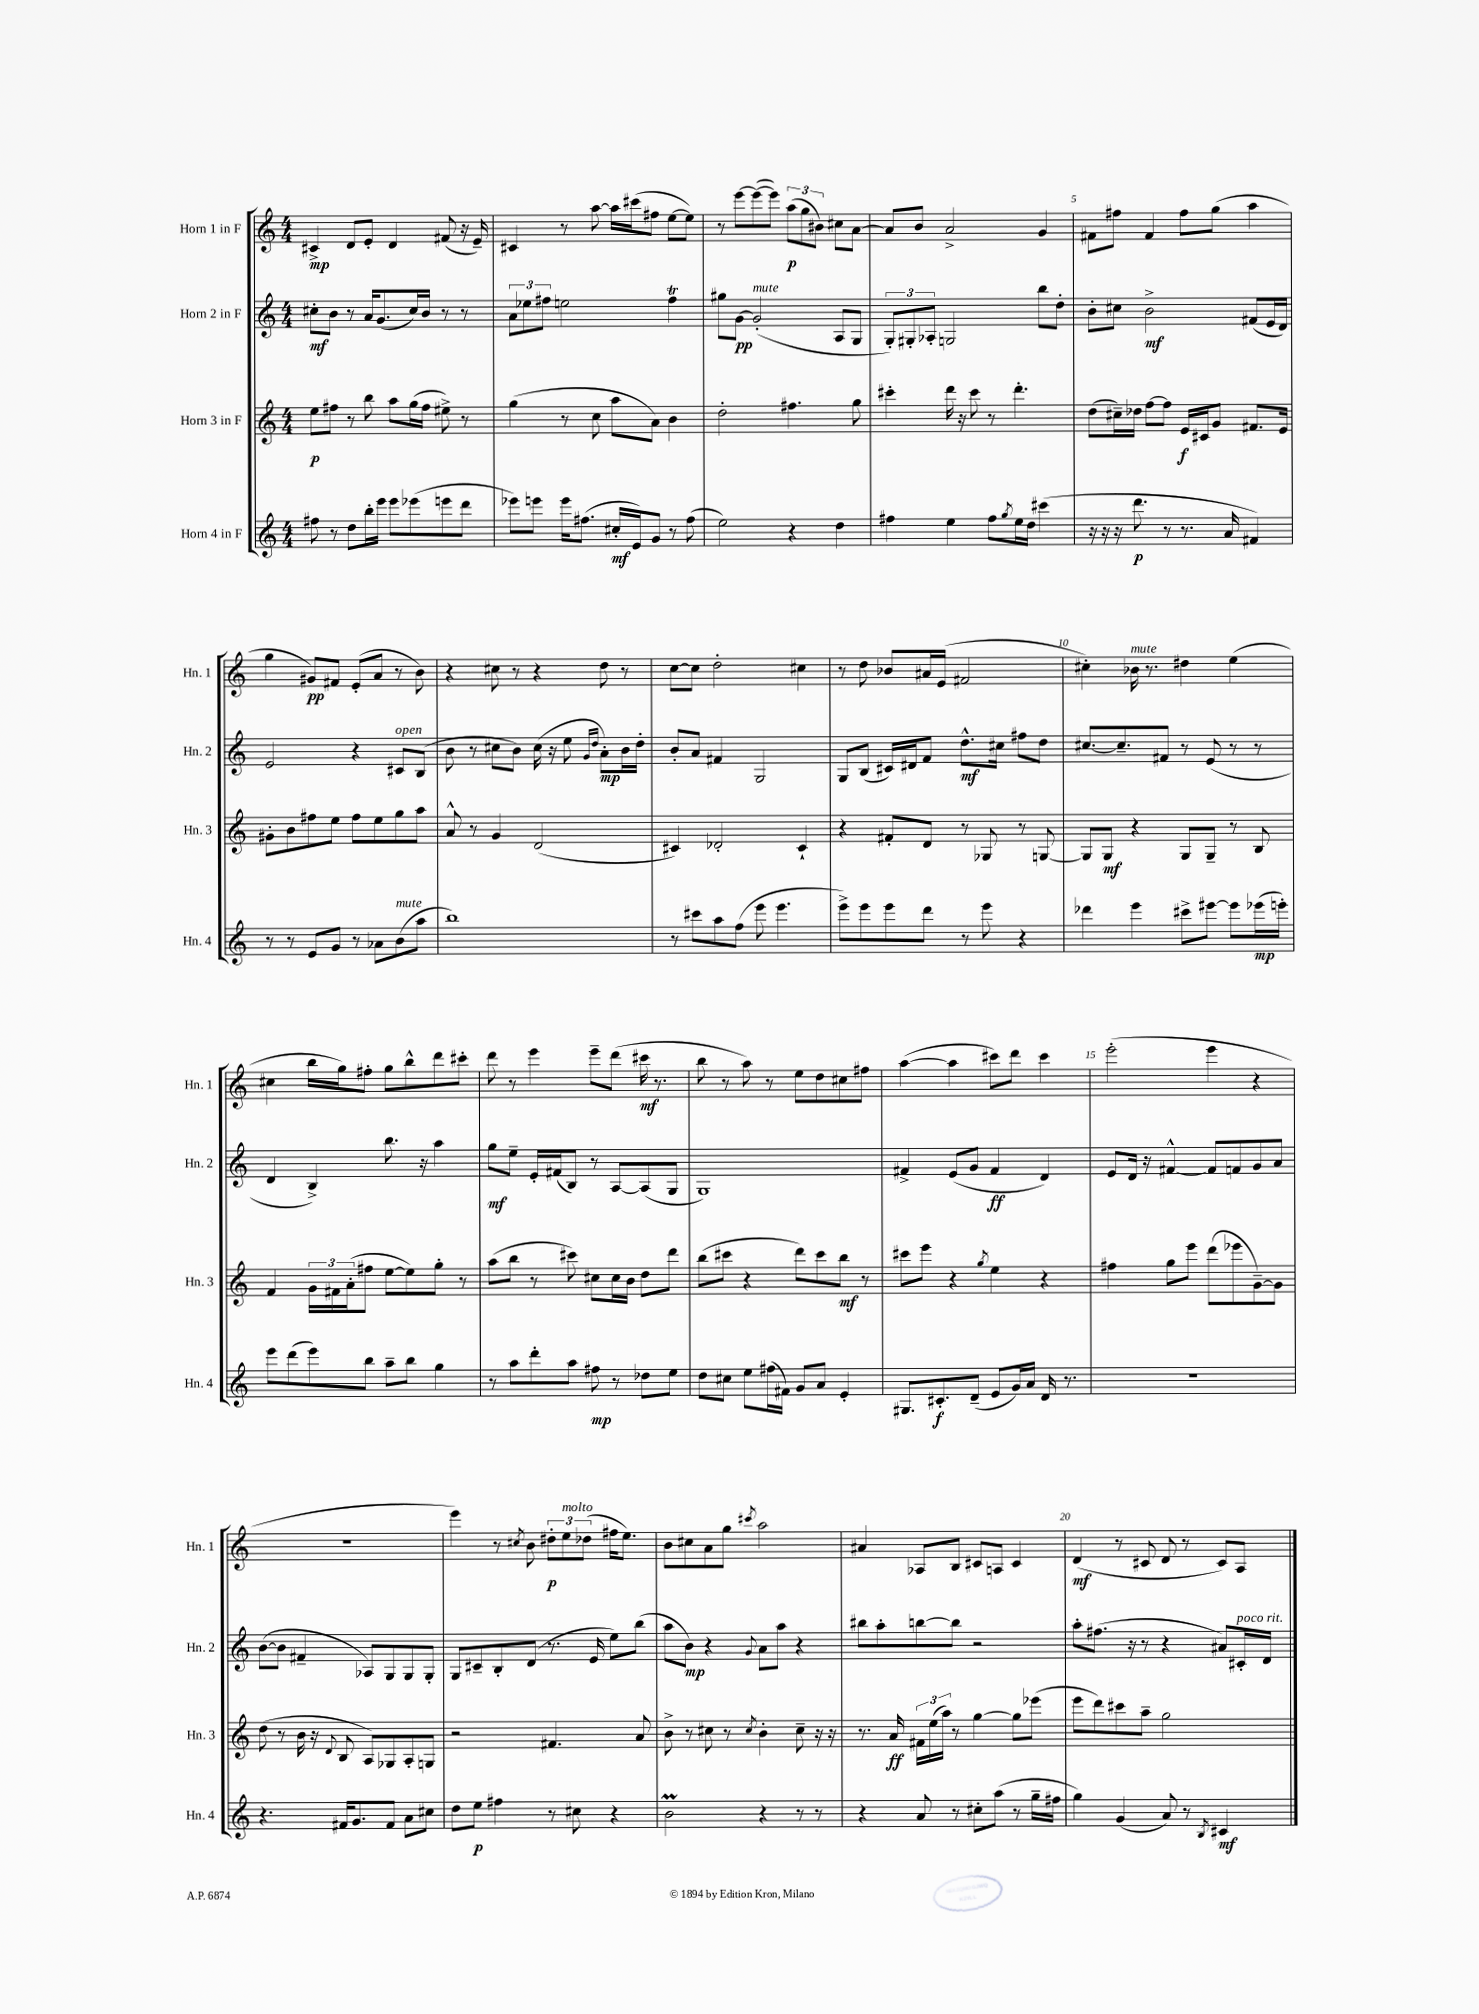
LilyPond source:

<<
\new StaffGroup <<
\new Staff = "s0" \with { instrumentName = "Horn 1 in F" shortInstrumentName = "Hn. 1" } {
    \clef treble \key c \major \numericTimeSignature \time 4/4
    cis'4->\mp d'8 e'8-. d'4 fis'8( r16 e'16--) |
    cis'4 r8 a''8~ a''16 cis'''16( fis''8 e''8~ e''8) |
    r8 e'''8~ e'''8~( e'''8) \tuplet 3/2 { a''8\p( g''8 bis'8) } cis''8 a'8~ |
    a'8 b'8 a'2-> g'4 |
    fis'8 fis''8 fis'4 fis''8 g''8( a''4 |
    g''4 gis'8\pp) fis'8 e'8-.( a'8 r8 b'8) |
    r4 cis''8 r8 r4 d''8 r8 |
    c''8~ c''8 d''2-. cis''4 |
    r8 d''8 bes'8 ais'16 e'16( fis'2 |
    cis''4-.) bes'16^\markup { \italic "mute" } r8. dis''4 e''4( |
    cis''4 b''16 g''16) fis''8-. g''8 b''8-^ d'''8 cis'''8-. |
    d'''8 r8 e'''4 e'''8-- d'''8( cis'''16\mf r8. |
    b''8 r8 a''8) r8 e''8 d''8 cis''8 fis''8 |
    a''4~( a''4 cis'''8) d'''8 cis'''4 |
    e'''2-.( e'''4 r4 |
    r1 |
    e'''4) r8 \acciaccatura { cis''8 } b'8 \tuplet 3/2 { dis''8-.\p e''8^\markup { \italic "molto" } des''8( } fis''16 e''8.) |
    b'8 cis''8 a'8 g''8 \acciaccatura { cis'''8 } a''2 |
    ais'4 aes8 b8 cis'8 a8 cis'4 |
    d'4\mf( r8 cis'8 d'8 r8 cis'8) a8 \bar "|." |
}
\new Staff = "s1" \with { instrumentName = "Horn 2 in F" shortInstrumentName = "Hn. 2" } {
    \clef treble \key c \major \numericTimeSignature \time 4/4
    cis''8-.\mf b'8 r8 a'16 g'8.( cis''16) b'16 r8 r8 |
    \tuplet 3/2 { a'8 ees''8 fis''8 } e''2 fis''4\trill |
    gis''8 g'8~\pp g'2-.^\markup { \italic "mute" }( a8 g8 |
    \tuplet 3/2 { g8-.) gis8-. aes8-. } g2 b''8 d''8-. |
    b'8-. cis''8 b'2->\mf fis'8( e'16 d'16) |
    e'2 r4 cis'8^\markup { \italic "open" } b8( |
    b'8 r8 cis''8 b'8) cis''16( r16 e''8 \grace { g'16 d''16 } a'8-.\mp) b'16 d''16-. |
    b'8-. a'8 fis'4 g2 |
    g8 b8( cis'16) dis'16 f'8 d''8.-^\mf cis''16 fis''8 d''8 |
    cis''8.~ cis''8.-- fis'8 r8 e'8( r8 r8 |
    d'4 b4->) b''8. r16 a''4 |
    g''8\mf e''8-- e'16-. fis'16( b8) r8 a8~ a8( g8 |
    g1) |
    fis'4-> e'8( g'8 fis'4\ff d'4) |
    e'8 d'16 r16 fis'4~-^ fis'8 f'8 g'8 a'8 |
    b'8~( b'8 fis'4-- aes8) g8 g8 g8-. |
    g8 cis'8-- b8-. d'8( r8. e'16 e''8) b''8( |
    a''8 b'8\mp) r4 \appoggiatura { g'8 } a'8 a''8 r4 |
    bis''8 a''8-. b''8~ b''8 r2 |
    a''8-. fis''8.( r16 r8 r4 ais'8) cis'16-.^\markup { \italic "poco rit." } d'16 \bar "|." |
}
\new Staff = "s2" \with { instrumentName = "Horn 3 in F" shortInstrumentName = "Hn. 3" } {
    \clef treble \key c \major \numericTimeSignature \time 4/4
    e''8\p fis''8 r8 b''8 a''8 g''16( fis''16 eis''8->) r8 |
    g''4( r8 c''8 a''8 a'8) b'4 |
    d''2-. fis''4. g''8 |
    cis'''4-. d'''16 r16 cis'''8 r8 d'''4.-. |
    d''8( cis''16--) des''16 f''8~ f''8 e'16\f cis'16 g'8 fis'8. e'16 |
    gis'8-. b'8 fis''8 e''8 fis''8 e''8 g''8 a''8 |
    a'8-^ r8 g'4 d'2( |
    cis'4) des'2-. cis'4-! |
    r4 fis'8-. d'8 r8 ges8 r8 g8~ |
    g8 g8\mf r4 g8 g8-- r8 b8 |
    f'4 \tuplet 3/2 { g'16 fis'16 a'16-.( } fis''8 e''8~ e''8) g''8-. r8 |
    a''8( b''8 r8 cis'''8) cis''8 cis''16 b'16 d''8 d'''8 |
    b''8( cis'''8 r4 d'''8) cis'''8 b''8\mf r8 |
    cis'''8 e'''8 r4 \acciaccatura { g''8 } e''4 r4 |
    fis''4 g''8 e'''8 d'''8( ees'''8 g'8~--) g'8 |
    d''8( r8 b'16 r16 \appoggiatura { d'8 } b8 a8) ges8 a8-. g8 |
    r2 fis'4. a'8 |
    b'8-> r8 cis''8 r8 \acciaccatura { cis''8 } b'4-. cis''8-- r16 r16 |
    r8. a'16\ff \tuplet 3/2 { fis'16 e''16( a''16) } r8 g''4~ g''8 ees'''8( |
    e'''8 d'''8) cis'''8 a''8-- g''2 \bar "|." |
}
\new Staff = "s3" \with { instrumentName = "Horn 4 in F" shortInstrumentName = "Hn. 4" } {
    \clef treble \key c \major \numericTimeSignature \time 4/4
    fis''8 r8 d''8 b''16-. e'''16 e'''8 ees'''8( e'''8 d'''8 |
    ees'''8) e'''8 e'''16 fis''8.( cis''16-.\mf e'16) g'8 r8 fis''8( |
    e''2) r4 d''4 |
    fis''4 e''4 fis''8 \acciaccatura { g''8 } e''16 d''16 cis'''4( |
    r16 r16 r16 d'''8.\p r8 r8. a'16 fis'4) |
    r8 r8 e'8 g'8 r8 aes'8 b'8^\markup { \italic "mute" }( a''8 |
    b''1) |
    r8 cis'''8 a''8 f''8( e'''8 e'''4. |
    e'''8->) e'''8 e'''8 d'''8 r8 e'''8 r4 |
    des'''4 e'''4 cis'''8-> eis'''8~ eis'''8 ees'''16\mp( e'''16-.) |
    e'''8 d'''8( e'''8) b''8 a''8-- b''8 g''4 |
    r8 a''8 d'''8-. a''8 fis''8\mp r8 des''8 e''8 |
    d''8 cis''8 e''8 fis''16( fis'16) g'8 a'8 e'4-. |
    gis8. cis'8.-.\f d'8--( e'8 g'16) a'16 d'16 r8. |
    R1 |
    r4. fis'16 g'8. fis'8 a'8 cis''8 |
    d''8 e''8\p fis''4 r8 cis''8 r4 |
    b'2\prall r4 r8 r8 |
    r4 a'8 r8 cis''8-. a''8( r8 g''16-- fis''16 |
    g''4) g'4( a'8) r8 \acciaccatura { b8 } cis'4\mf \bar "|." |
}
>>
>>
\layout { \context { \Score \override BarNumber.break-visibility = ##(#f #t #t) barNumberVisibility = #(every-nth-bar-number-visible 5) } }
